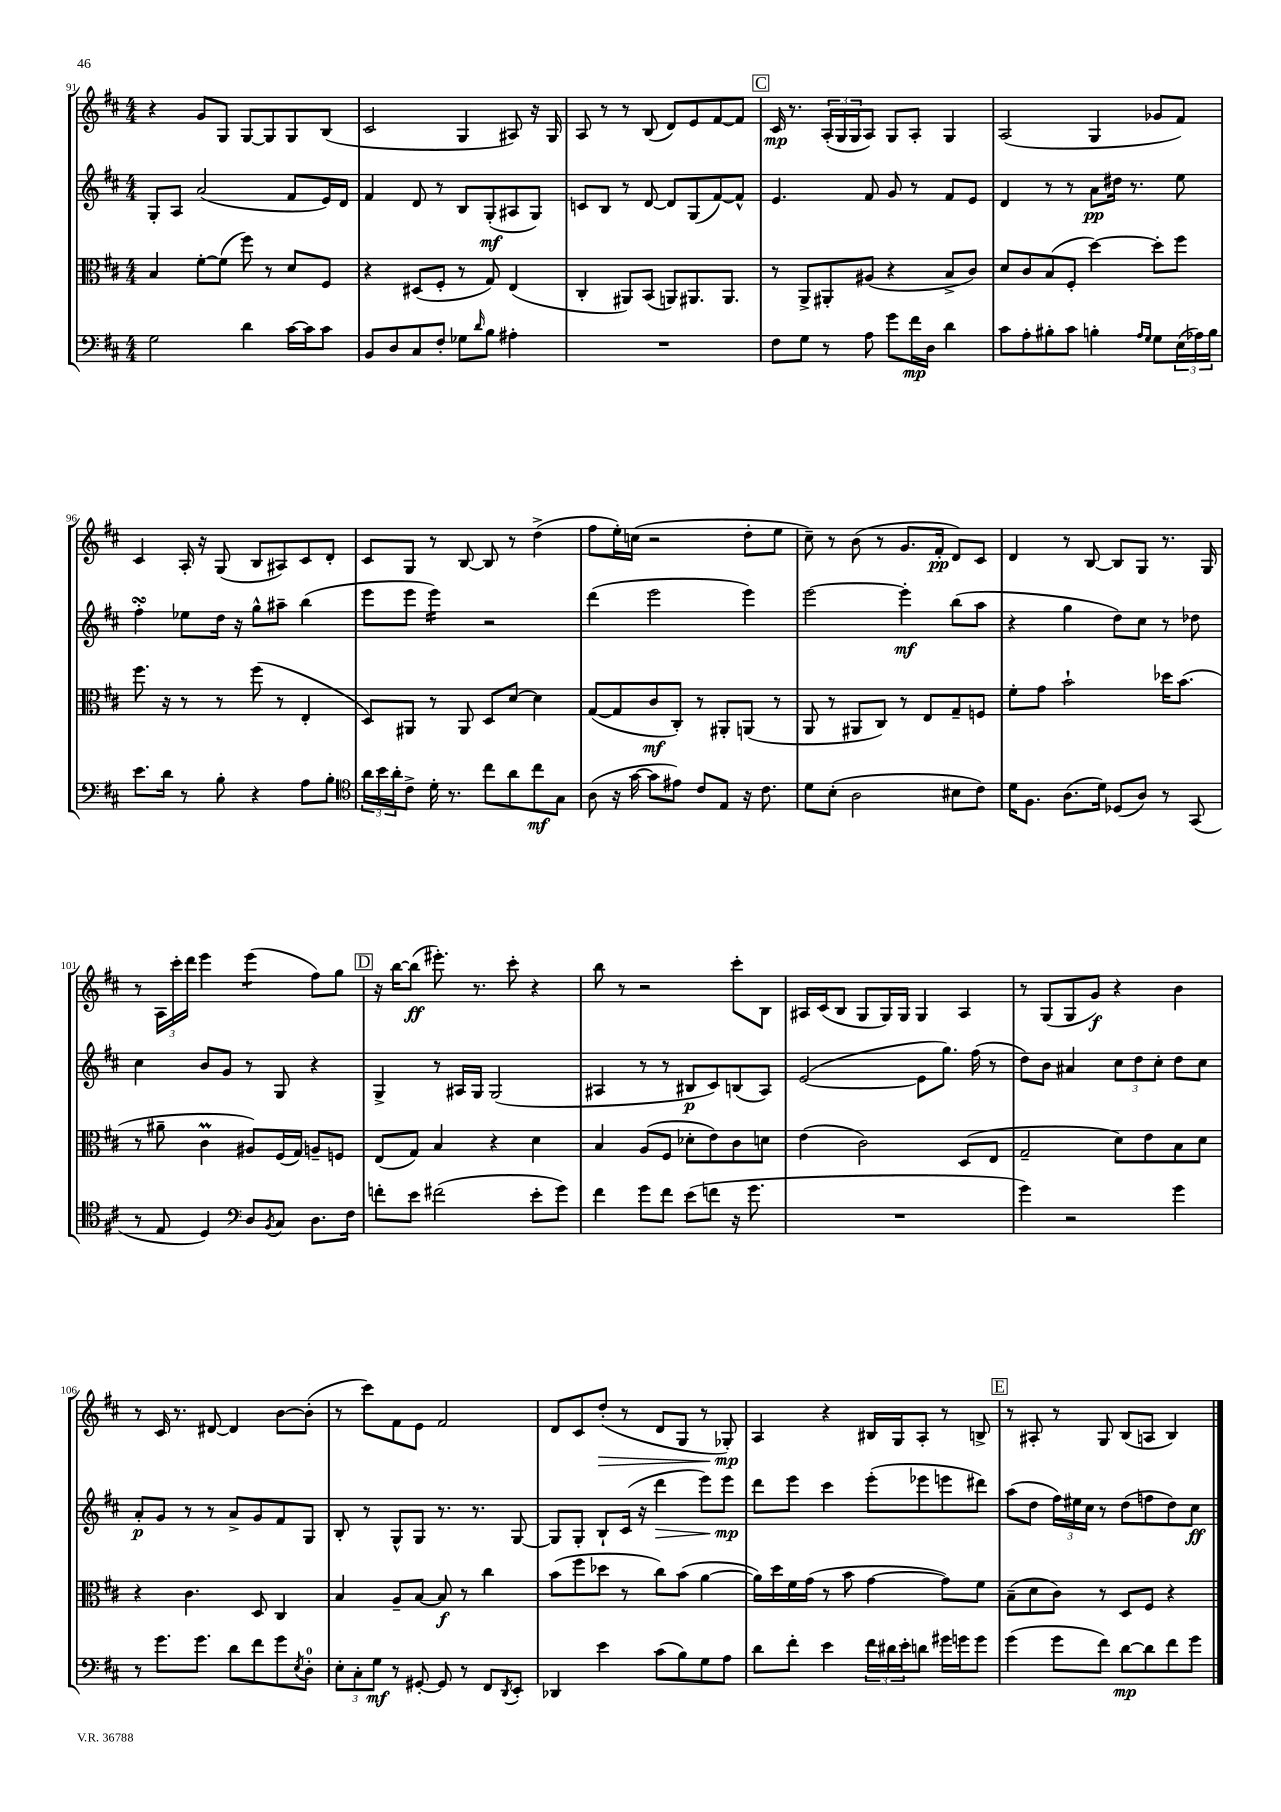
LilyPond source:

<<
\new StaffGroup <<
\new Staff = "s0" {
    \clef treble \key d \major \numericTimeSignature \time 4/4
    r4 g'8 g8 g8~ g8 g8 b8( |
    cis'2 g4 ais8) r16 g16 |
    a8 r8 r8 b8( d'8) e'8 fis'8~ fis'8 |
    \mark \markup { \box "C" } cis'16\mp r8. \tuplet 3/2 { a16-.( g16 g16 } a8) g8 a8-. g4 |
    a2( g4 ges'8 fis'8) |
    cis'4 a16-. r16 g8( b8 ais8) cis'8 d'8-. |
    cis'8 g8 r8 b8~ b8 r8 d''4->( |
    fis''8 e''16-.) c''16( r2 d''8-. e''8 |
    cis''8--) r8 b'8( r8 g'8. fis'16-.\pp d'8) cis'8 |
    d'4 r8 b8~ b8 g8 r8. g16 |
    r8 \tuplet 3/2 { a16 cis'''16-. d'''16 } e'''4 e'''4:8( fis''8) g''8 |
    \mark \markup { \box "D" } r16 b''16~ b''8\ff( eis'''8.-.) r8. cis'''8-. r4 |
    b''8 r8 r2 cis'''8-. b8 |
    ais16 cis'16( b8 g8 g16) g16 g4 ais4 |
    r8 g8( g8 g'8\f) r4 b'4 |
    r8 cis'16 r8. dis'8~ dis'4 b'8~ b'8-.( |
    r8 cis'''8) fis'8 e'8 fis'2 |
    d'8 cis'8 d''8-.\>( r8 d'8 g8 r8 ges8-.\mp\!) |
    a4 r4 bis16 g16 a8-. r8 b8-> |
    \mark \markup { \box "E" } r8 ais8-. r8 g8 b8( a8 b4) \bar "|." |
}
\new Staff = "s1" {
    \clef treble \key d \major \numericTimeSignature \time 4/4
    g8-. a8 a'2( fis'8 e'16) d'16 |
    fis'4 d'8 r8 b8 g8-.\mf( ais8 g8) |
    c'8 b8 r8 d'8~ d'8 g8( fis'8~) fis'8-^ |
    \mark \markup { \box "C" } e'4. fis'8 g'8 r8 fis'8 e'8 |
    d'4 r8 r8 a'8\pp dis''16 r8. e''8 |
    fis''4-.\turn ees''8 d''16 r16 g''8-^ ais''8-- b''4( |
    e'''8 e'''8 e'''4:16) r2 |
    d'''4( e'''2 e'''4) |
    e'''2~ e'''4-.\mf b''8( a''8 |
    r4 g''4 d''8) cis''8 r8 des''8 |
    cis''4 b'8 g'8 r8 g8 r4 |
    \mark \markup { \box "D" } g4-> r8 ais16 g16 g2( |
    ais4 r8 r8 bis8\p cis'8) b8( ais8) |
    e'2~( e'8 g''8.) fis''16( r8 |
    d''8) b'8 ais'4 \tuplet 3/2 { cis''8 d''8 cis''8-. } d''8 cis''8 |
    a'8-.\p g'8 r8 r8 a'8-> g'8 fis'8 g8 |
    b8-. r8 g8-^ g8 r8. r8. g8~ |
    g8 g8-. b8-! cis'16( r16 d'''4\> e'''8) e'''8\mp\! |
    d'''8 e'''8 cis'''4 e'''8-.( ees'''8 e'''8 dis'''8) |
    \mark \markup { \box "E" } a''8( d''8 \tuplet 3/2 { fis''16) eis''16 cis''16 } r8 d''8( f''8 d''8) cis''8\ff \bar "|." |
}
\new Staff = "s2" {
    \clef alto \key d \major \numericTimeSignature \time 4/4
    b4 fis'8~-. fis'8( fis''8) r8 d'8 fis8 |
    r4 dis8( fis8-. r8 g8) e4( |
    cis4-. ais,8) b,8( a,8) ais,8. ais,8. |
    \mark \markup { \box "C" } r8 a,8-> ais,8-. ais8( r4 b8-> cis'8) |
    d'8 cis'8 b8( fis8-. d''4~) d''8-. fis''8 |
    fis''8. r16 r8 r8 fis''8( r8 e4-. |
    d8) ais,8 r8 ais,8 d8 d'8~ d'4 |
    g8~( g8 cis'8\mf cis8-.) r8 ais,8-. a,8( r8 |
    a,8 r8 ais,8 cis8) r8 e8 g8-- f8 |
    fis'8-. g'8 b'2-! des''16 b'8.( |
    r8 ais'8-- cis'4\prall ais8) fis16( g16) a8-- f8 |
    \mark \markup { \box "D" } e8( g8) b4 r4 d'4 |
    b4 a8( fis8 des'8-. e'8) cis'8 d'8 |
    e'4( cis'2) d8( e8 |
    g2-- d'8) e'8 b8 d'8 |
    r4 cis'4. d8 cis4 |
    b4 a8-- b8~ b8\f r8 cis''4 |
    b'8( fis''8 des''8 r8 cis''8) b'8( a'4~ |
    a'16) d''16 fis'16 g'16( r8 b'8 g'4~ g'8) fis'8 |
    \mark \markup { \box "E" } b8--( d'8 cis'8) r8 d8 fis8 r4 \bar "|." |
}
\new Staff = "s3" {
    \clef bass \key d \major \numericTimeSignature \time 4/4
    g2 d'4 cis'16~ cis'16 cis'8 |
    b,8 d8 cis8 fis8-. ges8 \grace { d'16 } b8 ais4-. |
    R1 |
    \mark \markup { \box "C" } fis8 g8 r8 a8 g'8 fis'16\mp d16 d'4 |
    cis'8 a8-. bis8-. cis'8 b4-. \grace { a16 g16 } g8 \tuplet 3/2 { e16( aes16) b16 } |
    e'8. d'16 r8 b8-. r4 a8 b8-. |
    \clef tenor \tuplet 3/2 { a'16 b'16 a'16-. } cis'8-> d'16-. r8. cis''8 a'8 cis''8\mf g8 |
    a8( r16 g'16~ g'8 eis'8) cis'8 e8 r16 cis'8. |
    d'8 b8-.( a2 bis8 cis'8) |
    d'16 fis8. a8.( d'16) des8( a8) r8 g,8( |
    r8 e8 d4) \clef bass d8 \acciaccatura { b,8 } cis8 d8. fis16 |
    \mark \markup { \box "D" } f'8-. e'8 fis'2( e'8-. g'8) |
    fis'4 g'8 fis'8 e'8( f'8 r16 g'8. |
    R1 |
    g'4) r2 g'4 |
    r8 g'8. g'8. d'8 fis'8 g'8 \acciaccatura { e8 } d8-0-. |
    \tuplet 3/2 { e8-. cis8-. g8\mf } r8 gis,8~-. gis,8 r8 fis,8 \acciaccatura { d,8 } e,8-. |
    des,4 e'4 cis'8( b8) g8 a8 |
    d'8 fis'8-. e'4 \tuplet 3/2 { fis'16 dis'16 e'16-. } d'8 gis'16 g'16 g'8 |
    \mark \markup { \box "E" } g'4( g'8 fis'8) d'8~\mp d'8 fis'8 g'8 \bar "|." |
}
>>
>>
\layout { \context { \Score currentBarNumber = #91 } }
